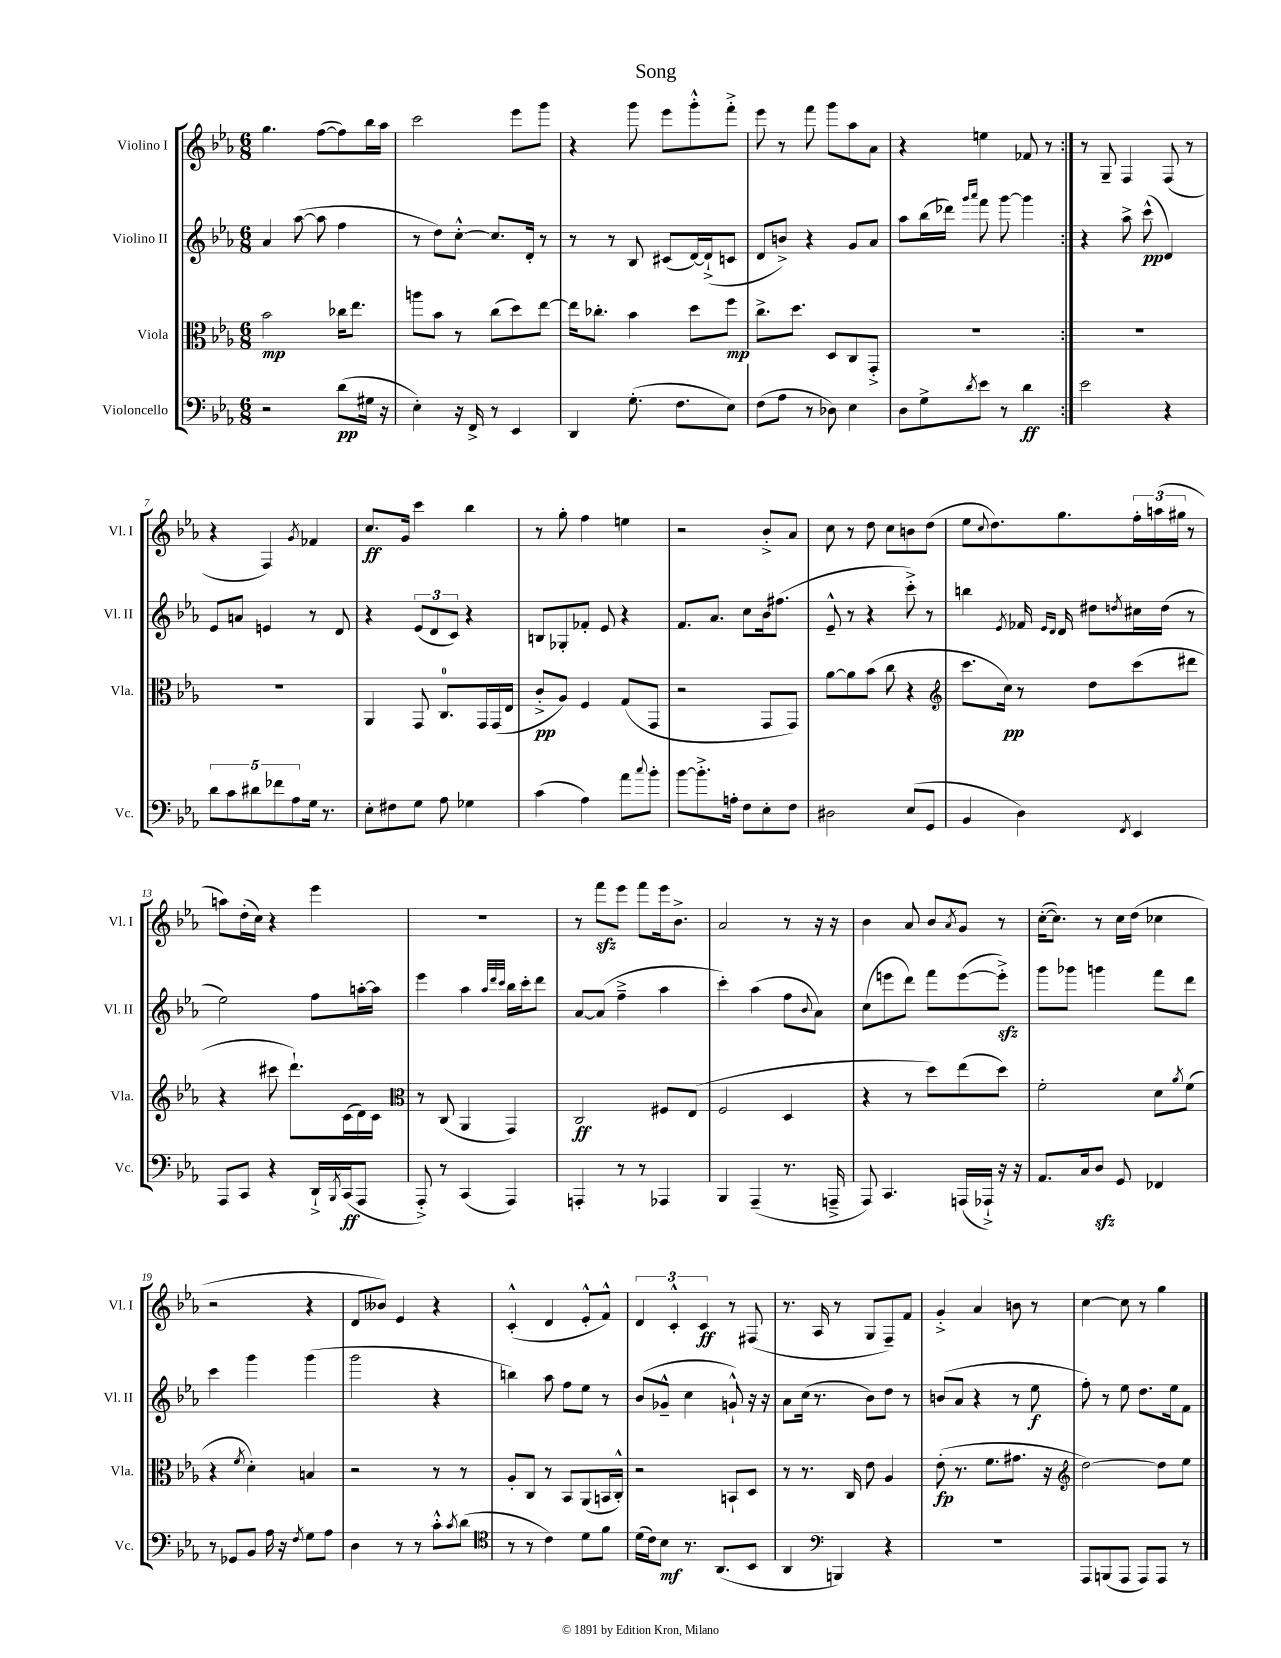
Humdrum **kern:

**kern	**kern	**kern	**kern
*staff4	*staff3	*staff2	*staff1
*clefF4	*clefC3	*clefG2	*clefG2
*k[b-e-a-]	*k[b-e-a-]	*k[b-e-a-]	*k[b-e-a-]
*M6/8	*M6/8	*M6/8	*M6/8
2r	2b-	4a-	4.gg
.	.	([8aa-	.
.	.	8aa-]	([8ff
(8d	16cc-	4ff	8ff])
.	8.ee-	.	.
16G#	.	.	16bb-
16r	.	.	16aa-
=	=	=	=
4E-')	8aa	8r	2ccc
.	8b-	8dd)	.
16r	8r	[8cc'^^	.
16FF^	.	.	.
8r	(8cc	8.cc]	.
4EE-	8dd)	.	8eee-
.	.	16d'	.
.	[8ee-	8r	8ggg
=	=	=	=
4DD	16ee-]	8r	4r
.	8.cc-'	.	.
.	.	8r	.
(8.G'	4b-	8B-	8ggg
.	.	(8c#	8eee-
8.F	.	.	.
.	8dd	[16d)	8ggg'^^
.	.	(16d`^]	.
8E-)	8ff	8c	8fff'^
=	=	=	=
(8F	8.cc^	8d	8eee-
8A-	.	8b^)	8r
.	8.dd	.	.
8r	.	4r	8fff
8D-)	8D	.	8ggg
4E-	8C	8g	8aa-
.	8GG'^	8a-	8a-
=	=	=	=
8D	2.r	8aa-	4r
8G^	.	(16bb-	.
.	.	16ddd-)	.
.	.	16qqggg	.
8qd	.	16qqaaa-	.
8e-	.	8fff	4ee
8r	.	[8ggg	.
4d	.	4ggg]	8f-
.	.	.	8r
=:|!	=:|!	=:|!	=:|!
2e-	2.r	4r	8r
.	.	.	8G~
.	.	8aa-^	4F
.	.	(8ccc^^	.
4r	.	4d)	(8F
.	.	.	8r
=	=	=	=
10d	2.r	8e-	4r
10c	.	.	.
.	.	8a	.
10d#	.	.	.
.	.	4e	4F)
10f-	.	.	.
10A-	.	.	.
.	.	.	8qg
16G	.	8r	4f-
8.r	.	.	.
.	.	8d	.
=	=	=	=
8E-'	4AA-	4r	8.cc
8F#	.	.	.
.	.	.	16g
8G	8GG	(12e-	4ccc
.	.	12d	.
8A-	8.C	.	.
.	.	12c)	.
4G-	.	4r	4bb-
.	16GG	.	.
.	(16GG	.	.
.	16E-	.	.
=	=	=	=
(4c	8c'^	8B	8r
.	8A-)	8G-'	8gg'
4A-)	4F	8f-'	4ff
.	.	8e-	.
8a-	(8G	4r	4ee
8qqcc	.	.	.
8b-'	8GG	.	.
=	=	=	=
[8b-	2r	8.f	2r
8.b-'^]	.	.	.
.	.	8.a-	.
16A'	.	.	.
8F	.	8cc	.
8E-'	8GG	16b-	8b-'^
.	.	(8.ff#	.
8F	8GG)	.	8a-
=	=	=	=
2D#	[8a-	8e-~^^	8cc
.	8a-]	8r	8r
.	(8b-	4r	8dd
.	8cc	.	8cc
(8E-	4r	8ccc'^)	8b
8GG	.	8r	(8dd
=	=	=	=
*	*clefG2	*	*
4BB-	8.ccc	4bb	8ee-
.	.	.	8qqcc
.	.	.	8.dd)
.	16cc)	.	.
.	.	8qe-	.
4D)	8r	16f-	.
.	.	16qqe-	.
.	.	16qqd	.
.	.	16d	8.gg
.	8dd	8dd#	.
8qFF	.	8qdd	.
4EE-	(8ccc	16cc#	24ff'
.	.	.	(24aa
.	.	(16dd	.
.	.	.	24gg#
.	8ddd#	8r	8r
=	=	=	=
8AAA-	4r	2ee-)	8aa)
8CC	.	.	(16dd'
.	.	.	16cc)
4r	8ccc#	.	4r
.	8.ddd`)	.	.
16DD`^	.	8ff	4eee-
8qBBB-	.	.	.
(16CC	(16c	.	.
8AAA-	16d)	[16aa'	.
.	16c	16aa]	.
=	=	=	=
*	*clefC3	*	*
8AAA-'^)	8r	4eee-	2.r
8r	(8C	.	.
(4CC	4AA-	4aa-	.
.	.	32qqaa-	.
.	.	32qqddd	.
.	.	32qqccc	.
4AAA-)	4GG)	16bb-	.
.	.	16ccc'	.
.	.	8ddd	.
=	=	=	=
4AAA'	2C	[8a-	8r
.	.	(8a-]	8fff
8r	.	4ff~^	8eee-
8r	.	.	8fff
4AAA-	8F#	4aa-	16eee-
.	.	.	8.b-^
.	(8E-	.	.
=	=	=	=
4BBB-	2F	4ccc')	2a-
(4AAA-~	.	(4aa-	.
8.r	4D	8ff	8r
.	.	8qqb-	.
.	.	8a-)	16r
16AAA~^	.	.	16r
=	=	=	=
8AAA-)	4r	(8cc	4b-
4.CC	.	8eee	.
.	8r	8ddd)	8a-
.	8dd)	8fff	8b-
.	.	.	8qa-
(16AAA	(8ee-	([8eee	8g
16AAA-`^)	.	.	.
16r	8dd)	8eee'^])	8r
16r	.	.	.
=	=	=	=
8.AA-	2f'	8ggg	([16cc'
.	.	.	8.cc])
.	.	8ggg-	.
16C	.	.	.
8D	.	4ggg	8r
8GG	.	.	16cc
.	.	.	(16dd
4FF-	8d	8fff	4cc-
.	8qa-	.	.
.	(8f	8ddd	.
=	=	=	=
8r	4r	4ccc	2r
8GG-	.	.	.
.	8qf	.	.
8BB-	4d')	4ggg	.
16A-	.	.	.
16r	.	.	.
8qF	.	.	.
8G	4B	(4ggg	4r
8A-	.	.	.
=	=	=	=
4D	2r	2ggg	8d
.	.	.	8b--)
8r	.	.	4e-
8r	.	.	.
8c'^^	8r	4r	4r
8qc	.	.	.
(8d	8r	.	.
=	=	=	=
*clefC4	*	*	*
8r	8A-'	4bb)	(4c'^^
8r	8C	.	.
4c)	8r	8aa-	4d
.	8BB-	8ff	.
8d	(8AA-	8ee-	8e-'^^
8f	16BB	8r	8f^^)
.	16C'^^)	.	.
=	=	=	=
(16d	2r	(8b-	6d
16c)	.	.	.
8B-	.	8g-~^^	.
.	.	.	6c'^^
8.r	.	4cc	.
.	.	.	6c
(8.AA-	.	.	.
.	8BB`	8g`^^)	8r
8BB-	8D	16r	(8F#
.	.	16r	.
=	=	=	=
4AA-	8r	8a-	8.r
.	8.r	(16cc	.
.	.	8.r	16A-
*clefF4	*	*	*
4BBB)	.	.	8r
.	16C	.	.
.	8e-	8b-)	8G
4r	4A-	8dd	8F~)
.	.	8r	8f
=	=	=	=
2.r	(8e-'	(8b	4g'^
.	8.r	8a-	.
.	.	4r	4a-
.	8.f	.	.
.	8.g#	8r	8b
.	.	8ee-	8r
.	16r	.	.
=	=	=	=
*	*clefG2	*	*
8AAA-	[2dd)	8ff')	[4cc
(8BBB	.	8r	.
8AAA-	.	8ee-	8cc]
8AAA-)	.	8.dd	8r
8AAA-	8dd]	.	4gg
.	.	16ee-	.
8r	8ee-	8f	.
==	==	==	==
*-	*-	*-	*-
